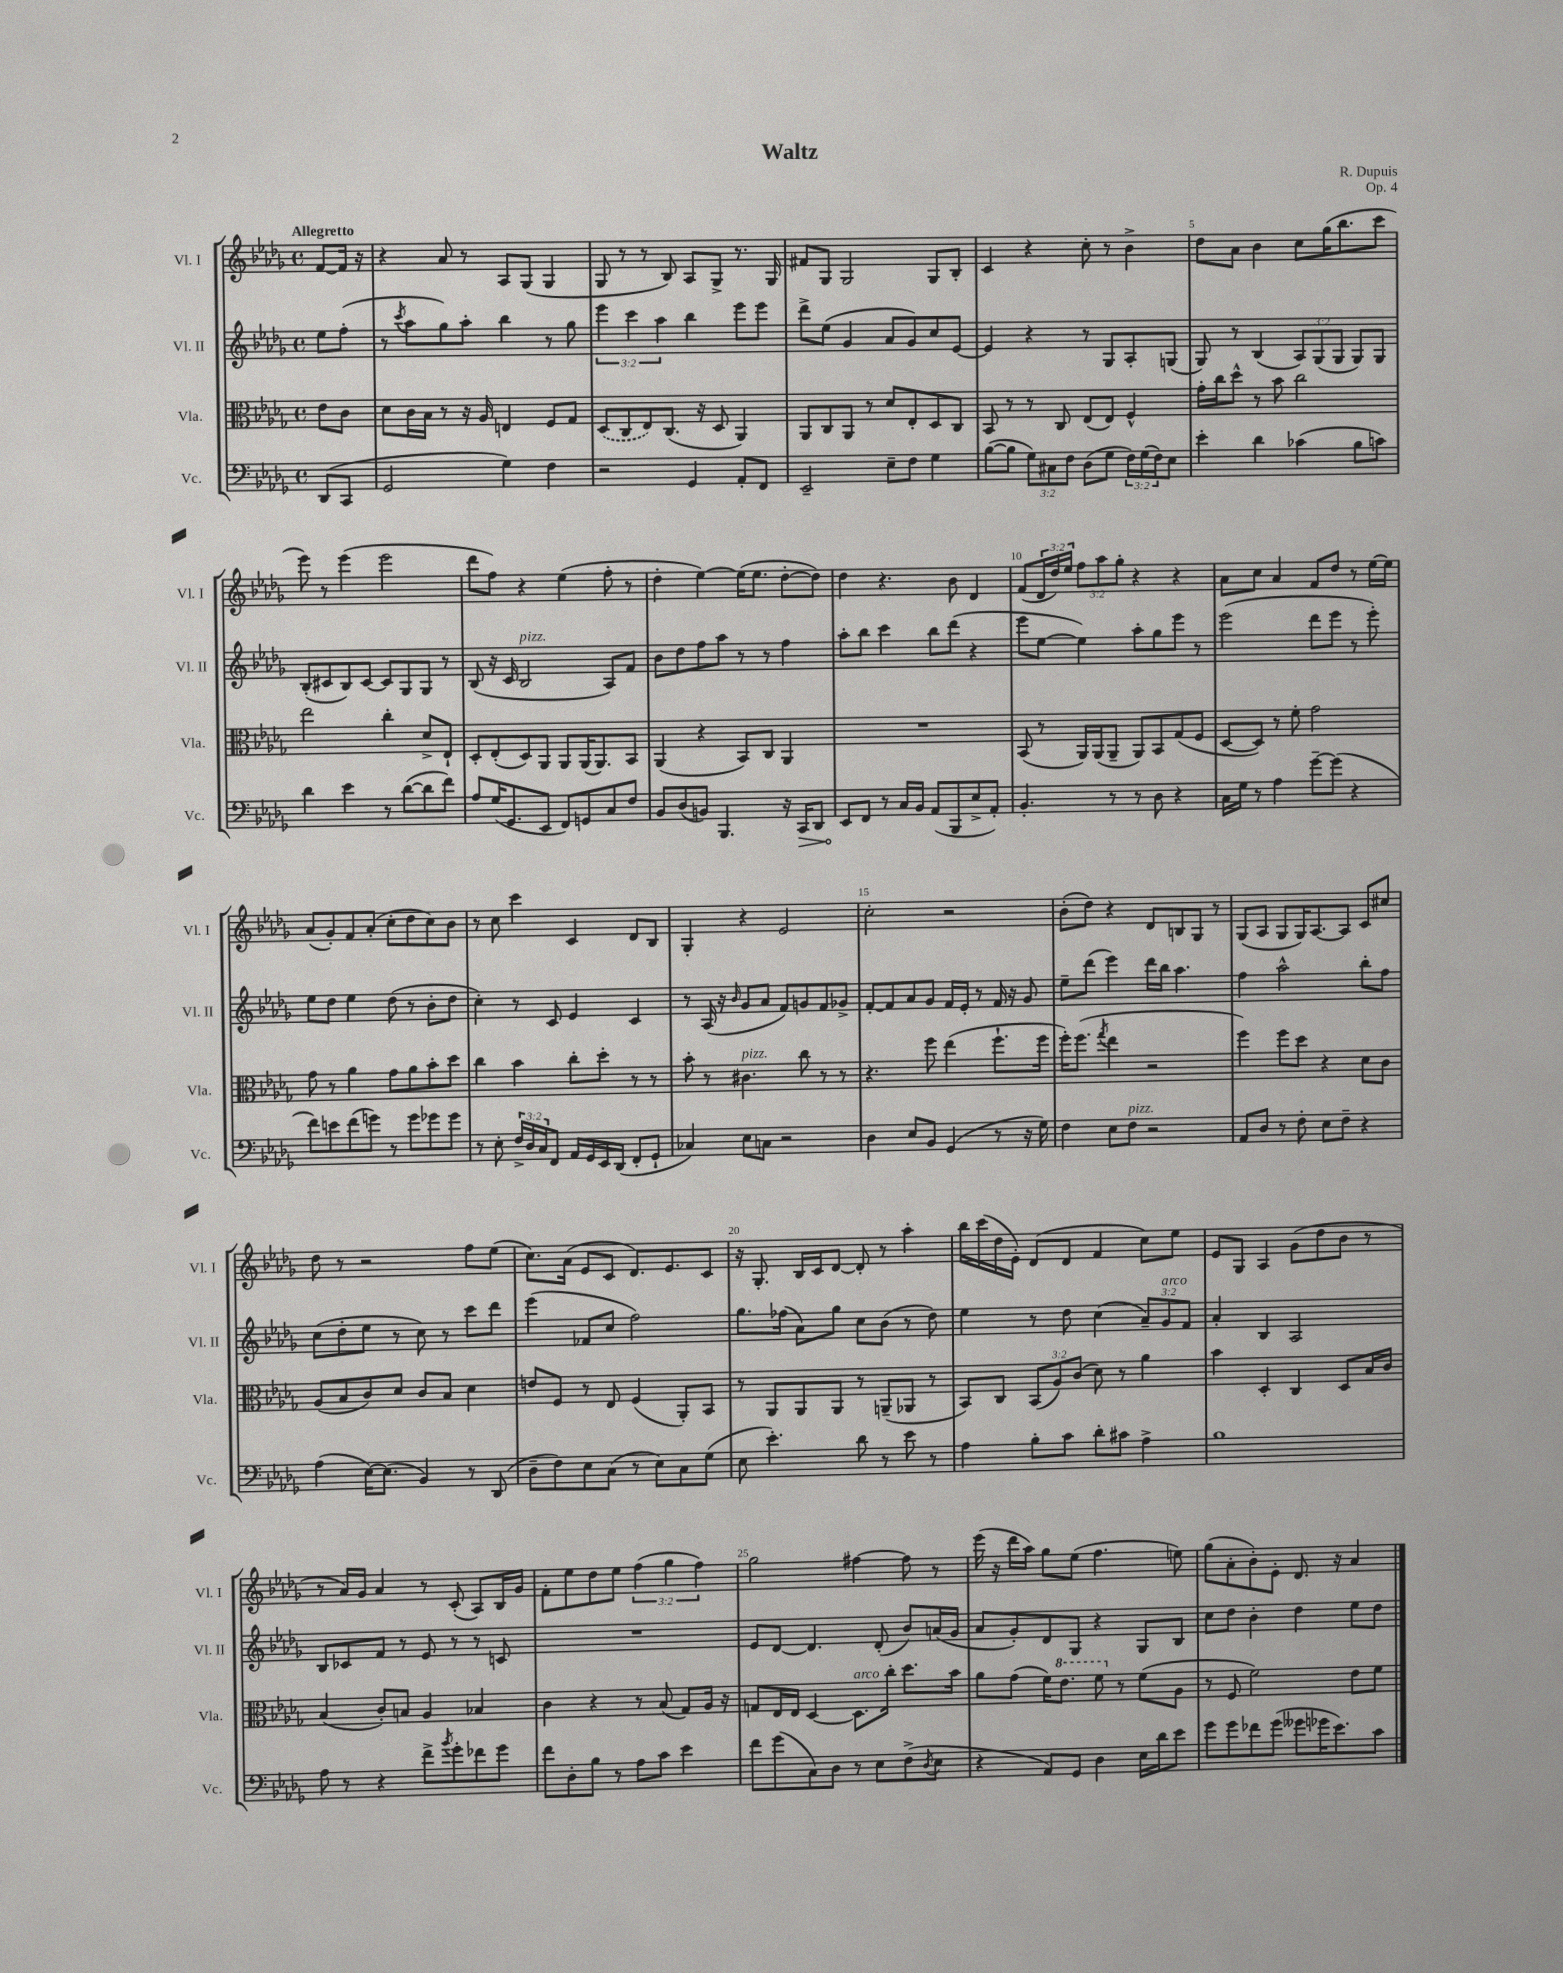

**kern	**dynam	**kern	**kern	**kern
*part4	*part4	*part3	*part2	*part1
*staff4	*staff4	*staff3	*staff2	*staff1
*I"Vc.	*	*I"Vla.	*I"Vl. II	*I"Vl. I
*I'Vc.	*	*I'Vla.	*I'Vl. II	*I'Vl. I
*clefF4	*	*clefC3	*clefG2	*clefG2
*k[b-e-a-d-g-]	*	*k[b-e-a-d-g-]	*k[b-e-a-d-g-]	*k[b-e-a-d-g-]
*M4/4	*	*M4/4	*M4/4	*M4/4
*met(c)	*	*met(c)	*met(c)	*met(c)
=	=	=	=	=
!	!	!	!	!LO:TX:a:B:t=Allegretto
(8DD-/L	.	8e-\L	8ee-\L	[8f/L
8CC/J	.	8c\J	(8ff'\J	16f/Jk]
.	.	.	.	16r
=1	=1	=1	=1	=1
2GG-/	.	8d-\L	8r	4r
.	.	.	8qccc/	.
.	.	16c\L	8aa-\L	.
.	.	16B-\JJ	.	.
.	.	8r	8gg-\)	8a-/
.	.	16r	8aa-'\J	8r
.	.	16A-/	.	.
4G-\)	.	4En/	4bb-\	8A-/L
.	.	.	.	(8G-/J
4F\	.	8F/L	8r	4G-/
.	.	8G-/J	8gg-\	.
=2	=2	=2	=2	=2
2r	.	(8D-/L	6eee-\	8G-/
.	.	8C/	.	8r
.	.	.	6ccc\	.
.	.	8E-/)	.	8r
.	.	.	6aa-\	.
.	.	(8.C/J	.	8B-/)
4GG-/	.	.	4bb-\	8A-/L
.	.	16r	.	.
.	.	8D-/	.	8G-^/J
8AA-'/L	.	4AA-/)	8eee-\L	8.r
8FF/J	.	.	8eee-\J	.
.	.	.	.	16G-/
=3	=3	=3	=3	=3
2EE-~/	.	8AA-/L	8ddd-^\L	8f#X/L
.	.	8C/	(8ee-\J	8G-/J
.	.	8AA-/J	4g-/	2G-/
.	.	8r	.	.
8E-~\L	.	8d-/L	8a-/L	.
8F\J	.	8E-'/	8g-/)	.
4G-\	.	8D-/	8cc/	8G-/L
.	.	8C/J	[8e-/J	8B-'/J
=4	=4	=4	=4	=4
([8B-\L	.	8BB-/	4e-/]	4c/
8B-\J]	.	8r	.	.
12G-\L)	.	8r	4r	4r
12C#X\	.	.	.	.
.	.	8C/	.	.
12F\J	.	.	.	.
(8D-\L	.	(8E-/L	8r	8cc'\
8G-\J	.	8E-/J)	8G-/L	8r
24F\LL)	.	4F^^/	8A-'/	4b-^\
(24G-\	.	.	.	.
24F\J)	.	.	.	.
8E-\J	.	.	(8Gn/J	.
=5	=5	=5	=5	=5
4e-'\	.	16g-'\LL	8G-/)	8dd-\L
.	.	16cc\J	.	.
.	.	8dd-^^\J	8r	8a-\J
4d-\	.	8r	(4B-/	4b-\
.	.	8b-\	.	.
(4c-X\	.	2cc\	12A-/L)	8cc\L
.	.	.	(12G-/	.
.	.	.	.	(16gg-\K
.	.	.	12G-/J	.
.	.	.	.	8.bb-\
8B-\L	.	.	8G-/L)	.
8cn\J)	.	.	8G-/J	8ccc\J
!!LO:LB:g=z
=6	=6	=6	=6	=6
4d-\	.	2ee-\	(8B-'/L	8eee-\)
.	.	.	8c#X/	8r
4e-\	.	.	8B-/)	(4eee-\
.	.	.	[8c#/J	.
8r	.	4cc'\	8c#/L]	2eee-\
([8d-\L	.	.	8G-/	.
8d-\]	.	8d-^/L	8G-/J	.
8f\J)	.	8E-`/J	8r	.
=7	=7	=7	=7	=7
8A-/L	.	8D-'/L	(8B-/	8ddd-\L
(16G-/K	.	(8E-'/	16r	8ff\J)
8.GG-/	.	.	16c/	.
!	!	!	!LO:TX:a:i:t=pizz.	!
.	.	8D-/)	2B-/	4r
8EE-/J	.	8AA-/J	.	.
8FF/L)	.	8AA-/L	.	(4ee-\
8GGn/	.	(16AA-/K	.	.
.	.	8.AA-/)	.	.
8C/	.	.	8A-/L)	8ff'\
8F/J	.	8BB-/J	8f/J	8r
=8	=8	=8	=8	=8
8BB-/L	.	(4AA-/	8b-\L	4dd-'\
(8D-/	.	.	8dd-\	.
8BBn/J)	.	4r	8ff\	[4ee-\)
4.BBB-/	.	.	8aa-\J	.
.	.	8BB-/L)	8r	(16ee-\KL]
.	.	.	.	8.ee-\J
.	.	8C/J	8r	.
16r	.	4AA-/	4ff\	[8dd-'\L
!	!LO:HP:b	!	!	!
16CC/KL	>	.	.	.
8DD-/J	.	.	.	8dd-\J])
=9	=9	=9	=9	=9
8EE-/L	.	1r	8aa-'\L	4dd-\
8FF/J	]	.	8bb-\J	.
8r	.	.	4ccc\	4.r
16C/LL	.	.	.	.
16BB-/JJ	.	.	.	.
(8AA-/L	.	.	8bb-\L	.
8BBB-/	.	.	(8ddd-\J	8b-\
8E-^/	.	.	4r	4d-/
8AA-'/J)	.	.	.	.
=10	=10	=10	=10	=10
4.BB-'/	.	(8BB-/	8eee-\L	(8f/L
.	.	8r	[8ee-\J	24d-/L
.	.	.	.	24dd-/)
.	.	.	.	24ee-/JJ
.	.	16AA-/LL)	4ee-\])	12ff\L
.	.	(16AA-/J	.	.
.	.	.	.	12aa-\
8r	.	8AA-~/J	.	.
.	.	.	.	12gg-'\J
8r	.	8AA-/L)	8aa-'\L	4r
8D-\	.	8BB-/	8gg-\	.
4r	.	(8G-/	8eee-\J	4r
.	.	8F/J	8r	.
=11	=11	=11	=11	=11
16C\LL	.	[8D-/L	(2eee-\	8a-\L
16G-\JJ	.	.	.	.
8r	.	8D-/J])	.	8cc\J
4A-\	.	8r	.	4a-/
.	.	8f'\	.	.
[8g-~\L	.	2g-\	8ddd-\L	8f/L
(8g-\J]	.	.	8eee-\J	8dd-/J
4r	.	.	8r	8r
.	.	.	8eee-'\)	[16ee-\LL
.	.	.	.	16ee-\JJ]
!!LO:LB:g=z
=12	=12	=12	=12	=12
8f\L)	.	8g-\	8ee-\L	(8a-/L
8en\	.	8r	8dd-\J	8g-'/)
(8f\	.	4a-\	4ee-\	8f/
8gn\J)	.	.	.	(8a-'/J
8r	.	8g-\L	(8dd-\	8cc'\L
8g\L	.	8a-\	8r	8dd-\
8g-X\	.	8b-'\	8b-'\L	8cc\)
8g-\J	.	8dd-\J	8dd-\J	8b-\J
=13	=13	=13	=13	=13
8r	.	4cc\	4cc'\)	8r
8E-'\	.	.	.	8cc\
24F^/LL	.	4b-\	8r	4ccc\
24D-/	.	.	.	.
24C/J	.	.	.	.
8FF/J	.	.	8c/	.
16AA-/LL	.	8cc'\L	4e-/	4c/
16GG-/	.	.	.	.
16EE-/	.	8dd-'\J	.	.
(16DD-/JJ	.	.	.	.
8FF'/L	.	8r	4c/	8d-/L
8GG-`/J	.	8r	.	8B-/J
=14	=14	=14	=14	=14
4C-X/)	.	8b-'\	8r	4G-'/
.	.	8r	(16A-/	.
.	.	.	16r	.
.	.	.	16qqb-/	.
!	!	!LO:TX:a:i:t=pizz.	!	!
8E-\L	.	4.c#X\	8g-/L	4r
8Cn\J	.	.	8a-/J	.
2r	.	.	8f/L)	2e-/
.	.	8cc\	8gn/	.
.	.	8r	8f/	.
.	.	8r	8g-X^/J	.
=15	=15	=15	=15	=15
4D-\	.	4.r	[8f'/L	2cc'\
.	.	.	8f/]	.
8E-/L	.	.	8a-/	.
8BB-/J	.	8ff\	8g-/J	.
(4GG-/	.	(4ee-\	16f/LL	2r
.	.	.	16e-'/JJ	.
.	.	.	8r	.
8r	.	8.ff`\L	16f/	.
.	.	.	16r	.
16r	.	.	8g-/	.
16G-\)	.	16ff\Jk	.	.
=16	=16	=16	=16	=16
4F\	.	16ff'\KL)	8ee-~\L	(8b-'\L
.	.	(8.ff\J	.	.
.	.	.	(8ddd-\J	8dd-\J)
.	.	8qgg-/	.	.
8E-\L	.	4ee-\	4eee-\)	4r
!LO:TX:a:i:t=pizz.	!	!	!	!
8F\J	.	.	.	.
2r	.	2r	16ddd-\LL	8d-/L
.	.	.	16bb-\JJ	.
.	.	.	4.aa-\	8Bn/
.	.	.	.	8G-/J
.	.	.	.	8r
=17	=17	=17	=17	=17
8AA-/L	.	4ff\)	4ff\	(8G-/L
8D-/J	.	.	.	8A-/J
8r	.	8ff\L	2aa-^^\	8G-/L
8F'\	.	8dd-\J	.	16G-/K)
.	.	.	.	[8.A-/
8E-\L	.	4r	.	.
8F~\J	.	.	.	8A-/J]
4r	.	8d-\L	8bb-'\L	8c/L
.	.	8c\J	8ff\J	8cc#X/J
!!LO:LB:g=z
=18	=18	=18	=18	=18
(4A-\	.	(8A-/L	(8cc\L	8dd-\
.	.	8B-/	8dd-'\	8r
[16E-\KL)	.	8c/)	8ee-\J	2r
(8.E-\J]	.	.	.	.
.	.	8d-/J	8r	.
4BB-/)	.	8c/L	8cc\)	.
.	.	8B-/J	8r	.
8r	.	4d-\	8ccc\L	8ff\L
(8DD-/	.	.	8ddd-\J	(8ee-\J
=19	=19	=19	=19	=19
8D-~\L	.	8en/L	(4eee-\	8.cc\L)
8F\)	.	8F/J	.	.
.	.	.	.	(16a-\Jk
8E-\	.	8r	8f-X/L	8e-/L
(8C\J	.	8E-/	8cc/J	8c/J
8r	.	(4F/	2ff\)	8.d-/L)
8E-\L)	.	.	.	.
.	.	.	.	8.e-/
8C\	.	8AA-'/L)	.	.
(8G-\J	.	8BB-/J	.	8c/J
=20	=20	=20	=20	=20
8E-\	.	8r	8.gg-\L	16r
.	.	.	.	8.G-'/
4.e-'\)	.	8AA-/L	.	.
.	.	.	(16ff-X\Jk	.
.	.	8AA-/	8a-\L)	16B-/LL
.	.	.	.	16c/J
.	.	8AA-/J	8gg-\J	[8d-/J
8d-\	.	8r	8cc\L	8d-'/]
8r	.	(8AAn~/L	(8b-\J	8r
8e-\	.	8AA-X/J	8r	4aa-'\
8r	.	8r	8dd-\)	.
=21	=21	=21	=21	=21
4A-\	.	8BB-/L)	4ee-\	16bb-\LL
.	.	.	.	(16ccc\
.	.	8C/J	.	16dd-\
.	.	.	.	16e-'\JJ)
8B-'\L	.	(12BB-/L	8r	(8d-/L
.	.	12A-/)	.	.
8c\J	.	.	8dd-\	8d-/J
.	.	(12c/J	.	.
8d-'\L	.	8d-\)	(4cc\	4f/
8c#X\J	.	8r	.	.
4A-^\	.	4a-\	12a-~/L)	8cc\L)
!	!	!	!LO:TX:a:i:t=arco	!
.	.	.	12g-/	.
.	.	.	.	8ee-\J
.	.	.	12f/J	.
=22	=22	=22	=22	=22
1B-	.	4b-\	4a-'/	8e-/L
.	.	.	.	8G-/J
.	.	4D-'/	4B-/	4A-/
.	.	4C/	2A-/	(8g-\L
.	.	.	.	8dd-\
.	.	8D-/L	.	8b-\J
.	.	16B-/L	.	8r
.	.	16c/JJ	.	.
!!LO:LB:g=z
=23	=23	=23	=23	=23
8A-\	.	(4B-/	8B-/L	8r
8r	.	.	8c-X/	16a-/LL)
.	.	.	.	16g-/JJ
4r	.	8c'/L)	8f/J	4a-/
.	.	8Bn/J	8r	.
8f^\L	.	4A-/	8e-/	8r
8qb-/	.	.	.	.
8g-'\	.	.	8r	(8c'/
8f-X\	.	4B-X/	8r	8A-/L)
8g-\J	.	.	8cn/	16B-/L
.	.	.	.	16g-/JJ
=24	=24	=24	=24	=24
8f\L	.	4c\	1r	8f'\L
8D-'\	.	.	.	8ee-\
8B-\J	.	4r	.	8dd-\
8r	.	.	.	8ee-\J
8A-\L	.	8r	.	(6ff\
8c\J	.	(8B-/	.	.
.	.	.	.	6gg-\
4e-\	.	8G-/L)	.	.
.	.	.	.	6ff\)
.	.	16A-/Jk	.	.
.	.	16r	.	.
=25	=25	=25	=25	=25
8f\L	.	8Gn/L	8e-/L	2gg-\
(8g-\	.	16E-/L	[8d-/J	.
.	.	16E-/JJ	.	.
8C\)	.	[4D-/	4.d-/]	.
8D-\J	.	.	.	.
!	!	!LO:TX:a:i:t=arco	!	!
8r	.	8.D-\L]	.	[4ff#X\
8E-\L	.	.	(8d-'/	.
.	.	16cc'\Jk	.	.
(8F^\	.	8.dd-\L	8b-/L)	8ff#\]
8qD-/	.	.	.	.
8E-\J	.	.	(16an/L	8r
.	.	16b-\Jk	16g-/JJ	.
=26	=26	=26	=26	=26
4r	.	8a-\L	8a-/L	(16eee-\
.	.	.	.	16r
.	.	(8g-\J	8g-'/)	16ddd-\LL
.	.	.	.	16aa-\JJ)
8AA-/L)	.	16f\KL)	8d-/	8gg-\L
*	*	*8va	*	*
.	.	8.ee-\J	.	.
8GG-/J	.	.	8G-/J	(8ee-\J
4D-\	.	8ff\	4r	4.ff\
*	*	*X8va	*	*
.	.	8r	.	.
16E-\LL	.	(8f\L	8G-/L	.
16d-\J	.	.	.	.
8e-\J	.	8A-\J	8B-/J	8een\)
=27	=27	=27	=27	=27
8g-\L	.	8r	8cc\L	(8gg-\L
8g-\	.	8F/	8dd-\J	8a-'\
8f-X\	.	2f\)	4b-'\	8b-'\)
(8g-\J	.	.	.	8e-'\J
8g--X\L	.	.	4dd-\	8.d-/
16g-X\K	.	.	.	.
8.e-\)	.	.	.	16r
.	.	8e-\L	8ee-\L	4a-/
8c\J	.	8f\J	8dd-\J	.
==	==	==	==	==
*-	*-	*-	*-	*-
